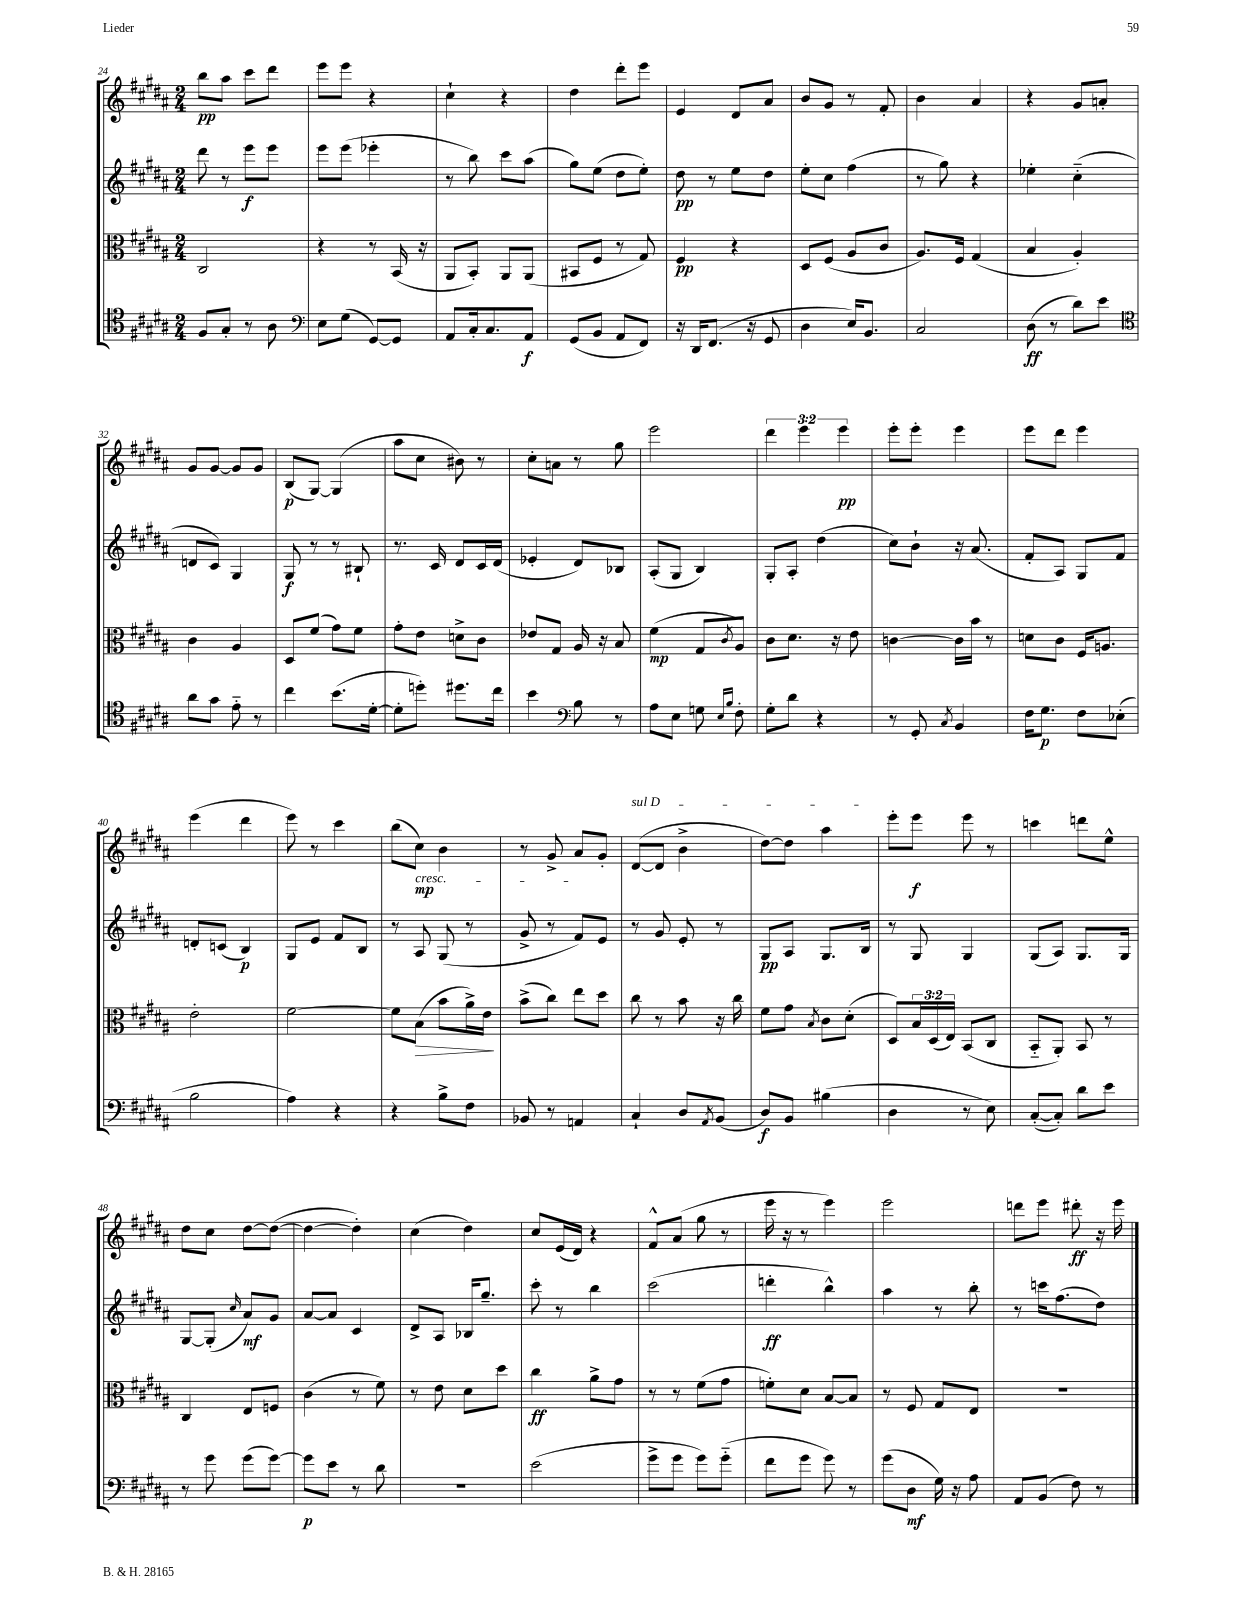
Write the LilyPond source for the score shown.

<<
\new StaffGroup <<
\new Staff = "s0" {
    \clef treble \key b \major \numericTimeSignature \time 2/4 \override Staff.TupletNumber.text = #tuplet-number::calc-fraction-text
    b''8\pp ais''8 cis'''8 dis'''8 |
    e'''8 e'''8 r4 |
    cis''4-! r4 |
    dis''4 dis'''8-. e'''8 |
    e'4 dis'8 ais'8 |
    b'8 gis'8 r8 fis'8-. |
    b'4 ais'4 |
    r4 gis'8 a'8-. |
    gis'8 gis'8~ gis'8 gis'8 |
    b8\p( gis8~) gis4( |
    ais''8 cis''8 bis'8) r8 |
    cis''8-. a'8 r8 gis''8 |
    e'''2 |
    \tuplet 3/2 { dis'''4 e'''4 e'''4\pp } |
    e'''8-. e'''8-. e'''4 |
    e'''8 dis'''8 e'''4 |
    e'''4( dis'''4 |
    e'''8) r8 cis'''4 |
    b''8( cis''8\mp\cresc) b'4 |
    r8 gis'8-> ais'8\! gis'8-. |
    \once \override TextSpanner.bound-details.left.text = \markup { \italic "sul D" } dis'8~\startTextSpan( dis'8 b'4-> |
    dis''8~) dis''8 ais''4\stopTextSpan |
    e'''8-. e'''8\f e'''8 r8 |
    c'''4 d'''8 e''8-^ |
    dis''8 cis''8 dis''8~ dis''8~( |
    dis''4~ dis''4-.) |
    cis''4( dis''4) |
    cis''8 e'16( dis'16) r4 |
    fis'8-^ ais'8( gis''8 r8 |
    e'''16 r16 r8 e'''4) |
    e'''2 |
    d'''8 e'''8 dis'''8-.\ff r16 e'''16 \bar "|." |
}
\new Staff = "s1" {
    \clef treble \key b \major \numericTimeSignature \time 2/4
    dis'''8 r8 e'''8\f e'''8 |
    e'''8 e'''8( ees'''4-. |
    r8 b''8) cis'''8 ais''8( |
    gis''8) e''8( dis''8 e''8-.) |
    dis''8\pp r8 e''8 dis''8 |
    e''8-. cis''8 fis''4( |
    r8 gis''8) r4 |
    ees''4-. cis''4-_( |
    d'8 cis'8) gis4 |
    gis8\f r8 r8 bis8-! |
    r8. cis'16 dis'8 cis'16 dis'16( |
    ees'4-. dis'8) bes8 |
    ais8-.( gis8 b4) |
    gis8-. ais8-. dis''4( |
    cis''8) b'8-! r16 ais'8.( |
    fis'8-. ais8) gis8 fis'8 |
    d'8-. c'8( b4\p) |
    gis8 e'8 fis'8 b8 |
    r8 ais8 gis8( r8 |
    gis'8-> r8 fis'8) e'8 |
    r8 gis'8 e'8-. r8 |
    gis8\pp ais8 gis8. b16 |
    r8 gis8 gis4 |
    gis8( ais8) gis8. gis16 |
    gis8~ gis8-.( \grace { cis''16 } ais'8\mf) gis'8 |
    ais'8~ ais'8 cis'4 |
    dis'8-> ais8 bes16 gis''8.-- |
    cis'''8-. r8 b''4 |
    cis'''2( |
    d'''4-.\ff b''4-^) |
    ais''4 r8 b''8-. |
    r8 c'''16 fis''8.( dis''8) \bar "|." |
}
\new Staff = "s2" {
    \clef alto \key b \major \numericTimeSignature \time 2/4 \override Staff.TupletNumber.text = #tuplet-number::calc-fraction-text
    cis2 |
    r4 r8 b,16( r16 |
    ais,8 b,8-.) ais,8 ais,8( |
    bis,8 fis8 r8 gis8) |
    fis4\pp r4 |
    dis8 fis8( ais8 cis'8 |
    ais8.) fis16 gis4( |
    b4 ais4-.) |
    cis'4 ais4 |
    dis8 fis'8( gis'8) fis'8 |
    gis'8-. e'8 d'8-> cis'8 |
    ees'8 gis8 ais16 r16 b8 |
    fis'4\mp( gis8 \acciaccatura { cis'8 } ais8) |
    cis'8 dis'8. r16 e'8 |
    c'4~ c'16 b'16 r8 |
    d'8 cis'8 fis16 a8. |
    e'2-. |
    fis'2~ |
    fis'8 b8\>( b'8 ais'16->) e'16\! |
    b'8->( cis''8) e''8 dis''8 |
    cis''8 r8 b'8 r16 cis''16 |
    fis'8 gis'8 \acciaccatura { b8 } cis'8 dis'8-.( |
    dis8) \tuplet 3/2 { b16 dis16( e16) } b,8( cis8 |
    b,8-_ ais,8-.) b,8 r8 |
    cis4 e8 f8 |
    cis'4( r8 fis'8) |
    r8 e'8 dis'8 dis''8 |
    cis''4\ff ais'8-> gis'8 |
    r8 r8 fis'8( gis'8 |
    f'8-.) dis'8 b8~ b8 |
    r8 fis8 gis8 e8 |
    R2 \bar "|." |
}
\new Staff = "s3" {
    \clef tenor \key b \major \numericTimeSignature \time 2/4
    fis8 gis8-. r8 ais8 |
    \clef bass e8 gis8( gis,8~) gis,8 |
    ais,8 cis16-. cis8. ais,8\f |
    gis,8( b,8 ais,8 fis,8) |
    r16 dis,16 fis,8.( r16 gis,8 |
    dis4 e16) b,8. |
    cis2 |
    dis8\ff( r8 dis'8) e'8 |
    \clef tenor ais'8 gis'8 e'8-_ r8 |
    cis''4 b'8.( dis'16~-. |
    dis'8-. d''8-.) dis''8. cis''16 |
    b'4 \clef bass b8 r8 |
    ais8 e8 g8 \grace { e16 b16 } fis8-. |
    gis8-. dis'8 r4 |
    r8 gis,8-. \acciaccatura { cis8 } b,4 |
    fis16 gis8.\p fis8 ees8-.( |
    b2 |
    ais4) r4 |
    r4 b8-> fis8 |
    bes,8 r8 a,4 |
    cis4-! dis8 \acciaccatura { ais,8 } b,8( |
    dis8\f) b,8 bis4( |
    dis4 r8 e8) |
    cis8~-.( cis8-.) dis'8 e'8 |
    r8 gis'8 gis'8( gis'8~) |
    gis'8\p e'8 r8 dis'8 |
    R2 |
    e'2( |
    gis'8-> gis'8 gis'8) gis'8-_( |
    fis'8 gis'8 gis'8) r8 |
    gis'8( dis8\mf gis16) r16 ais8 |
    ais,8 b,8( fis8) r8 \bar "|." |
}
>>
>>
\layout { \context { \Score currentBarNumber = #24 } }
